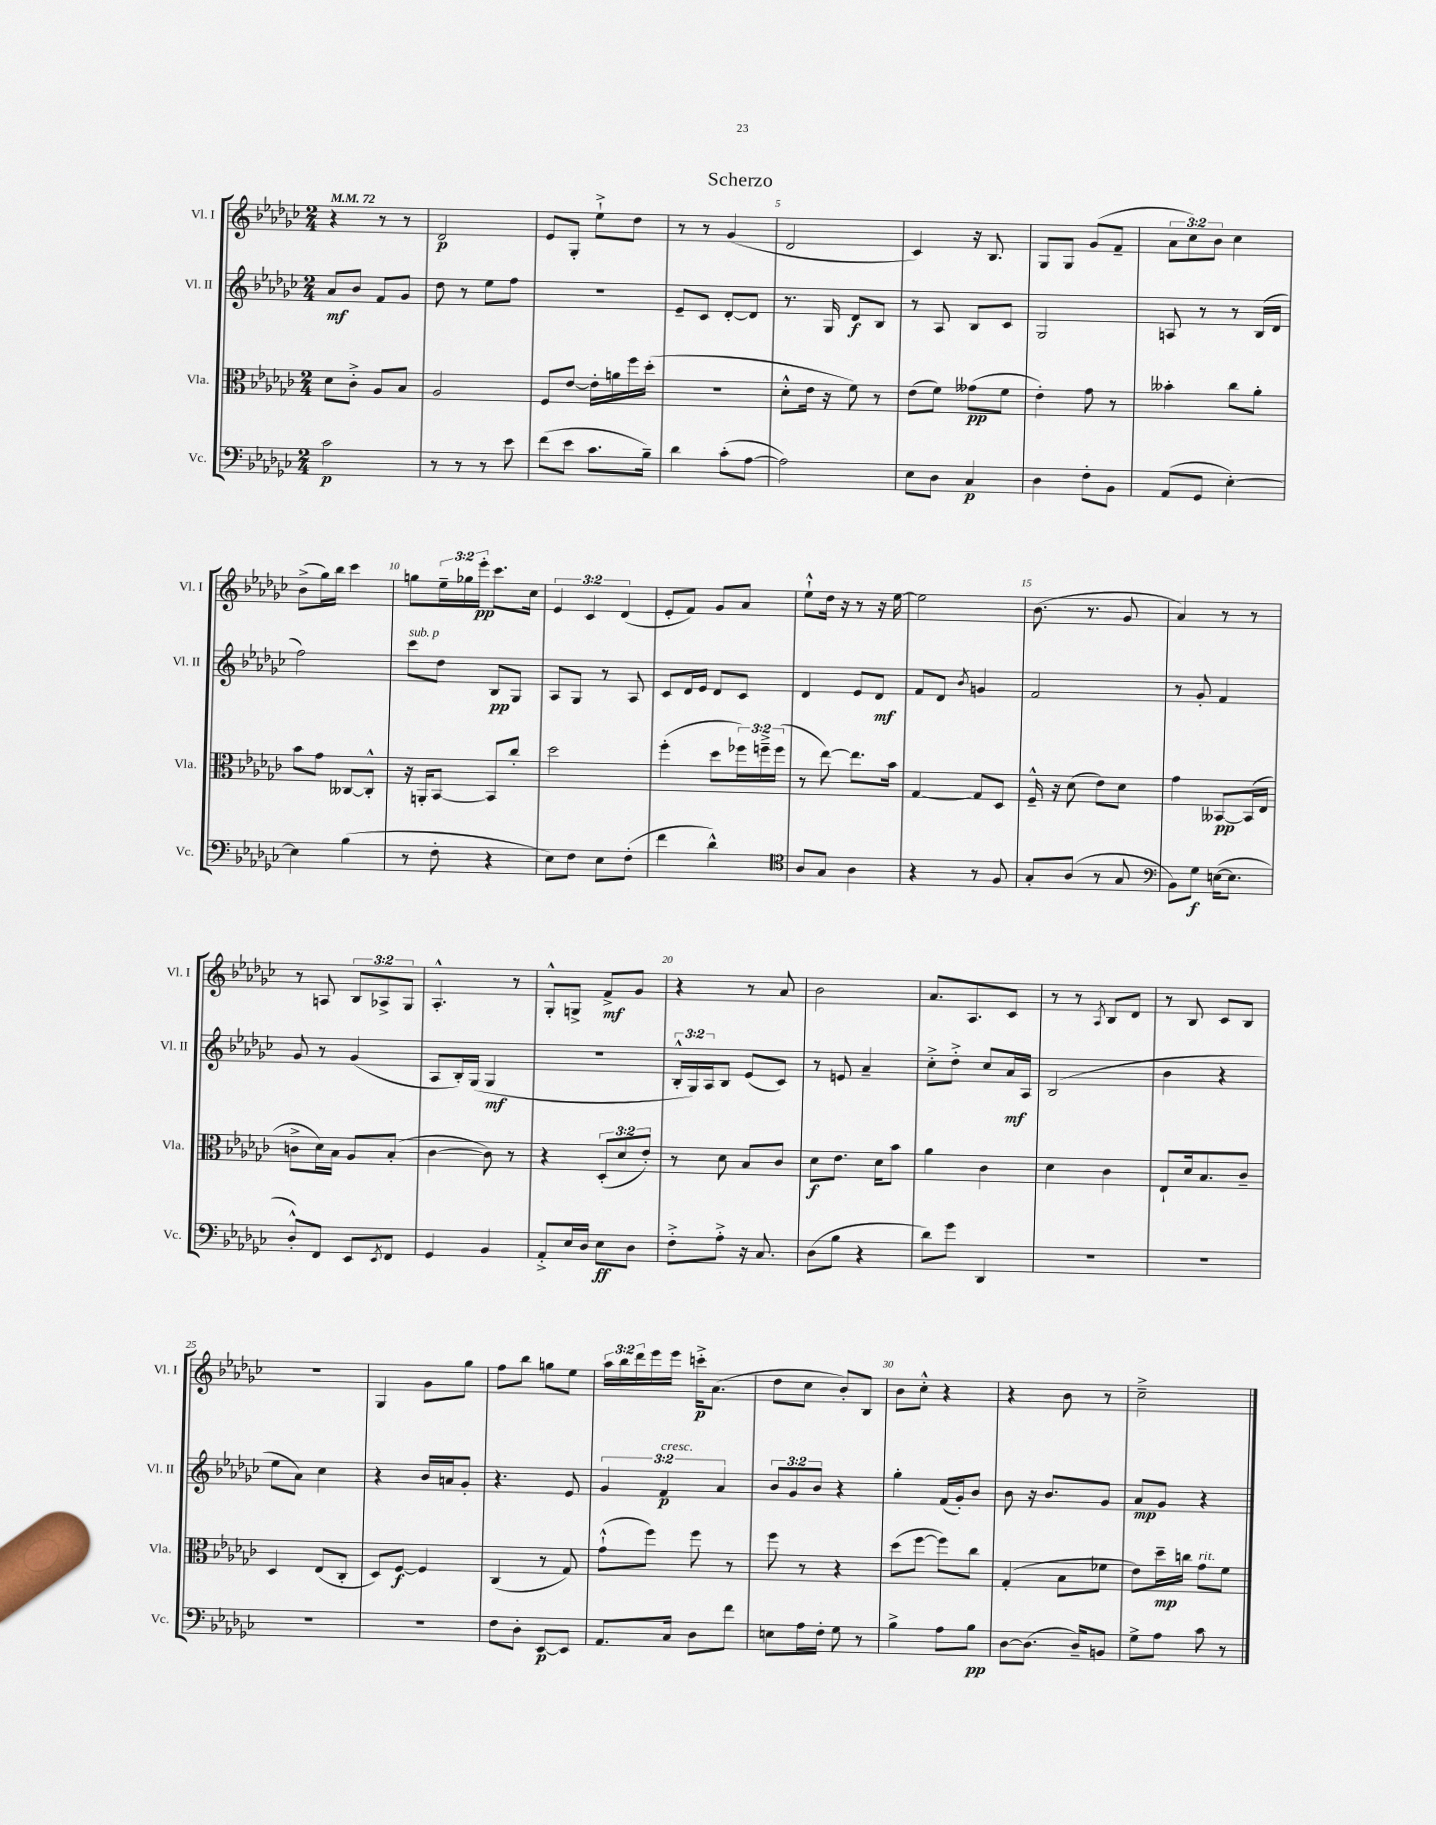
\header { title = "Scherzo" }
<<
\new StaffGroup <<
\new Staff = "s0" \with { instrumentName = "Vl. I" shortInstrumentName = "Vl. I" } {
    \clef treble \key ges \major \numericTimeSignature \time 2/4 \override Staff.TupletNumber.text = #tuplet-number::calc-fraction-text \tempo 4 = 72
    r4 r8 r8 |
    des'2\p |
    ees'8 ges8-. ees''8-!-> des''8 |
    r8 r8 ges'4( |
    des'2 |
    ces'4) r16 bes8. |
    ges8 ges8 ges'8( f'8-- |
    \tuplet 3/2 { aes'8 ces''8) bes'8 } ces''4 |
    bes'8->( ges''16) bes''16 ces'''4 |
    g''8 \tuplet 3/2 { ees''16-- ges''16 ees'''16-.\pp } ces'''8. ces''16 |
    \tuplet 3/2 { ees'4 ces'4 des'4( } |
    ees'8-. f'8) ges'8 aes'8 |
    ees''8-!-^ des''16 r16 r8 r16 ees''16~ |
    ees''2 |
    bes'8.( r8. ges'8 |
    aes'4) r8 r8 |
    r8 a8 \tuplet 3/2 { bes8 aes8-> ges8 } |
    aes4.-.-^ r8 |
    ges8-.-^ g8-> f'8->\mf ges'8 |
    r4 r8 aes'8 |
    bes'2 |
    aes'8. aes8. ces'8 |
    r8 r8 \acciaccatura { aes8 } bes8 des'8 |
    r8 bes8 ces'8 bes8 |
    r2 |
    ges4 ges'8 ges''8 |
    f''8 bes''8 g''8 ees''8 |
    \tuplet 3/2 { aes''16 bes''16 des'''16 } ees'''16 ees'''16 c'''16-.->\p aes'8.( |
    des''8 ces''8 bes'8-.) bes8 |
    bes'8 ces''8-.-^ r4 |
    r4 bes'8 r8 |
    ces''2---> \bar "|." |
}
\new Staff = "s1" \with { instrumentName = "Vl. II" shortInstrumentName = "Vl. II" } {
    \clef treble \key ges \major \numericTimeSignature \time 2/4 \override Staff.TupletNumber.text = #tuplet-number::calc-fraction-text
    aes'8\mf bes'8 f'8 ges'8 |
    des''8 r8 ees''8 f''8 |
    r2 |
    ees'8-- ces'8 des'8~-. des'8 |
    r8. ges16 des'8\f bes8 |
    r8 aes8 bes8 ces'8 |
    ges2 |
    a8 r8 r8 bes16( des'16 |
    f''2) |
    ces'''8^\markup { \italic "sub. p" } des''8 bes8\pp ges8 |
    aes8 ges8 r8 aes8 |
    ces'8 des'16 ees'16 des'8 ces'8 |
    des'4 ees'8 des'8\mf |
    f'8 des'8 \acciaccatura { bes'8 } g'4 |
    f'2 |
    r8 ges'8-. f'4 |
    ges'8 r8 ges'4( |
    aes8 bes16-.) ges16( ges4\mf |
    r2 |
    \tuplet 3/2 { bes16-.-^ ges16) aes16 } bes8 ees'8( ces'8) |
    r8 e'8 aes'4-- |
    ces''8-.-> des''8-.-> ces''8 aes'16\mf aes16 |
    bes2( |
    bes'4 r4 |
    ees''8 aes'8) ces''4 |
    r4 bes'16 a'16 ges'8-. |
    r4. ees'8 |
    \tuplet 3/2 { ges'4 f'4\p^\markup { \italic "cresc." } aes'4 } |
    \tuplet 3/2 { bes'8 ges'8 bes'8 } r4 |
    ges''4-. f'16( ges'16-.) bes'8 |
    bes'8 r16 bes'8. ges'8 |
    aes'8\mp ges'8 r4 \bar "|." |
}
\new Staff = "s2" \with { instrumentName = "Vla." shortInstrumentName = "Vla." } {
    \clef alto \key ges \major \numericTimeSignature \time 2/4 \override Staff.TupletNumber.text = #tuplet-number::calc-fraction-text
    des'8 ces'8-.-> aes8 bes8 |
    aes2 |
    f8 ees'8~ ees'16-. a'16 f''16 des''16-.( |
    r2 |
    des'8-.-^ ees'16 r16 f'8) r8 |
    ees'8( f'8) geses'8\pp( f'8 |
    ees'4-.) ges'8 r8 |
    beses'4-. ces''8 aes'8-. |
    bes'8 ges'8 ceses8~ ceses8-.-^ |
    r16 a,16-. bes,8~ bes,8 ces''8-. |
    des''2 |
    f''4-.( des''8 \tuplet 3/2 { fes''16) f''16---> f''16( } |
    r8 ees''8~) ees''8. bes'16 |
    ges4~ ges8 des8 |
    f16---^ r16 des'8( ees'8) des'8 |
    ges'4 beses,8~\pp beses,16( ees16 |
    c'8-> des'16) bes16 aes8 bes8-.( |
    ces'4~ ces'8) r8 |
    r4 \tuplet 3/2 { des8-.( des'8 ees'8-.) } |
    r8 des'8 bes8 ces'8 |
    des'8\f ees'8. des'16 bes'8 |
    aes'4 ces'4 |
    des'4 ces'4 |
    ees8-! des'16 bes8. ces'8-- |
    des4 ees8( ces8-. |
    des8) f8~\f f4 |
    ces4( r8 ges8) |
    ges'8-!-^( f''8) f''8 r8 |
    f''8 r8 r4 |
    des''8( f''8~ f''8) ces''8 |
    ges4-.( bes8 fes'8 |
    ees'8) des''16--\mp c''16 ges'8^\markup { \italic "rit." } f'8 \bar "|." |
}
\new Staff = "s3" \with { instrumentName = "Vc." shortInstrumentName = "Vc." } {
    \clef bass \key ges \major \numericTimeSignature \time 2/4
    ces'2\p |
    r8 r8 r8 ees'8 |
    f'8( ees'8 ces'8. bes16--) |
    des'4 ces'8-.( aes8~ |
    aes2) |
    ees8 des8 ces4\p |
    des4 f8-. bes,8 |
    aes,8( ges,8 ees4~-.) |
    ees4 bes4( |
    r8 f8-. r4 |
    ees8) f8 ees8 f8-.( |
    f'4 des'4-^) |
    \clef tenor aes8 ges8 aes4 |
    r4 r8 f8 |
    ges8-. aes8( r8 ges8 |
    \clef bass bes,8) ges8\f e16~( e8. |
    des8-.-^) f,8 ees,8 \acciaccatura { ees,8 } f,8 |
    ges,4 bes,4 |
    aes,8-.-> ees16 des16 ees8\ff des8 |
    f8-.-> aes8-.-> r16 ces8. |
    des8( bes8 r4 |
    des'8) ges'8 des,4 |
    R2 |
    R2 |
    R2 |
    R2 |
    f8 des8-. ees,8~\p ees,8 |
    aes,8. ces16 des8 f'8 |
    e8 aes16 f16-. ges8 r8 |
    bes4-> aes8 bes8\pp |
    des8~ des8.( des16--) b,8 |
    ges8-> aes8 ces'8 r8 \bar "|." |
}
>>
>>
\layout { \context { \Score \override BarNumber.break-visibility = ##(#f #t #t) barNumberVisibility = #(every-nth-bar-number-visible 5) } }
